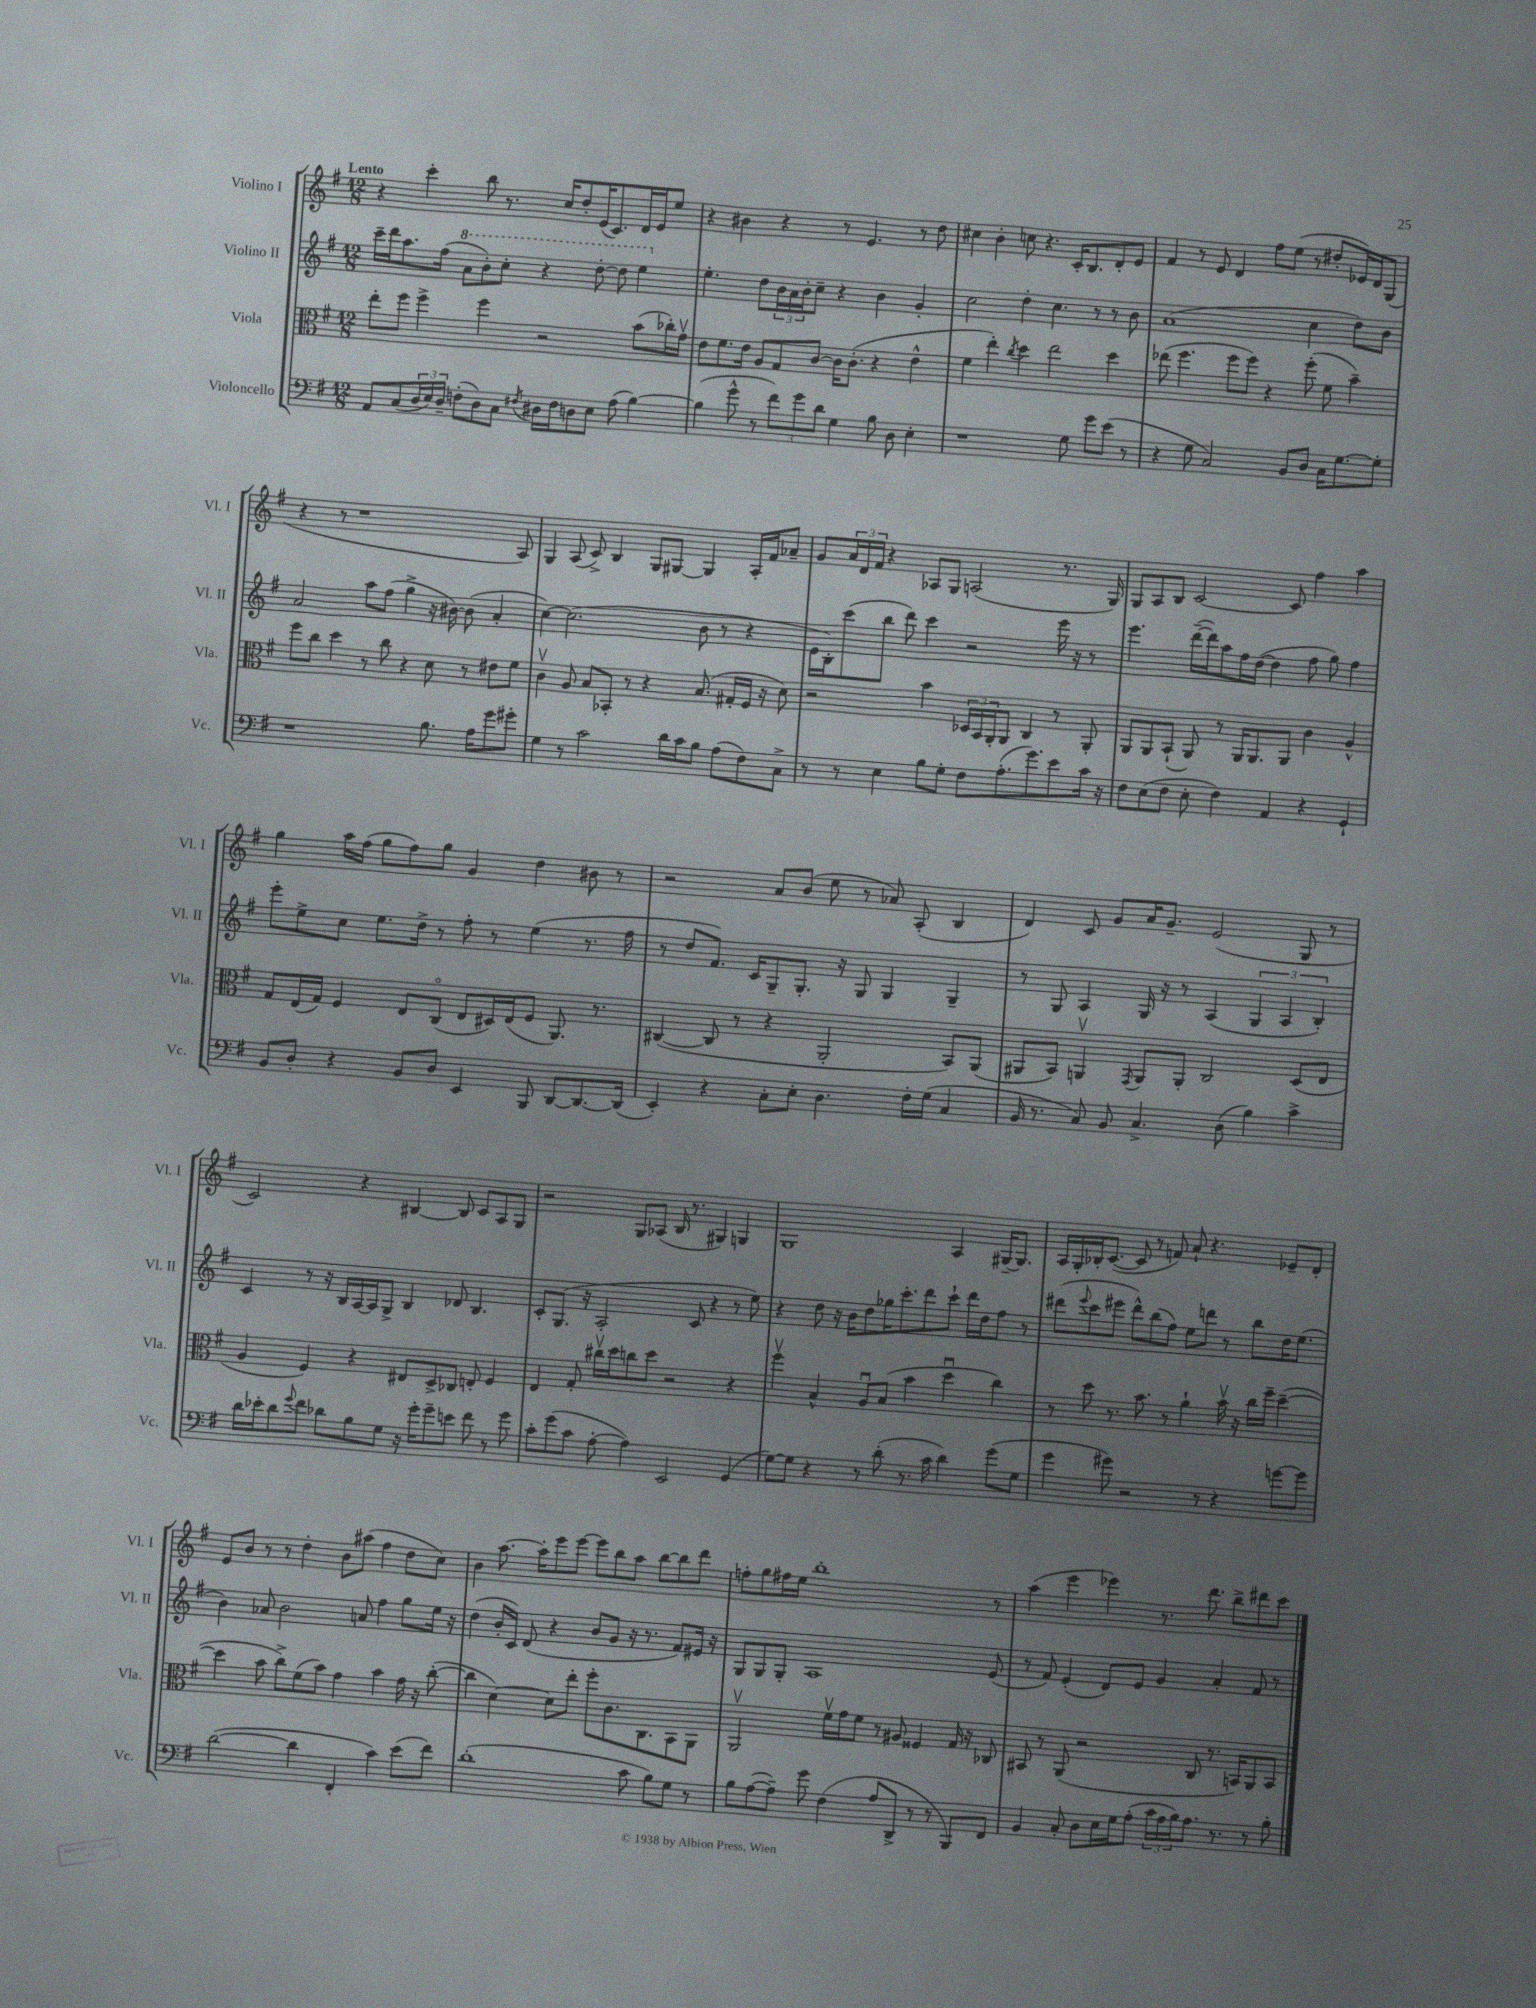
<<
\new StaffGroup <<
\new Staff = "s0" \with { instrumentName = "Violino I" shortInstrumentName = "Vl. I" } {
    \clef treble \key g \major \numericTimeSignature \time 12/8 \tempo "Lento"
    r4 c'''4-. b''8 r8. c''16 d''8-. e'16( c'8.) d'16 e'16 e''8 |
    r4 bis'4 r4 r8 e'4. r8 d''8 |
    cis''4 b'4-. c''8 r4. c'16-. b8. d'8-. e'8 |
    fis'4 r8 e'8 d'4 fis''8 e''8( r8 dis''8-. ees'16) d'16 g8( |
    r4 r8 r1 a8) |
    g4 a8( c'8->) b4 g8 gis8~ gis4 a16-. fis'16 aes'8-- |
    g'8 \tuplet 3/2 { a'16 d'16 fis'16 } r4 aes8 g8 a2( r8. g16) |
    g8 a8 b8 c'2~ c'8 fis''4 a''4 |
    g''4 a''16 fis''16( g''8 fis''8) g''8 g'4 d''4 bis'8 r8 |
    r2 a'8 b'8( e''8 r8 aes'8) a8-.( b4 |
    d'4) c'8 g'8 a'16 g'8.-- e'2( g8 r8 |
    c'2) r4 bis4~ bis8 c'8 a8 g8 |
    r2 g8 aes8( b16 r8. gis4) g4 |
    g1 a4 gis16~-- gis8. |
    a16 g16-. bes16-. c'8.~( c'8 r8 f'8) a'8-! r4. ees'8-- d'8-. |
    e'8 b'8 r8 r8 d''4-. b'8 ais''8( fis''4 d''8 c''8) |
    b'4 a''8.~ a''16-. e'''8 e'''8~ e'''8 b''8 a''8 b''8~ b''8 d'''8 |
    f''8-. g''8 fis''16 e''16 b''1-. r8 |
    a''4( e'''4 ees'''4) r8. d'''8. b''8-> dis'''8 c'''8 \bar "|." |
}
\new Staff = "s1" \with { instrumentName = "Violino II" shortInstrumentName = "Vl. II" } {
    \clef treble \key g \major \numericTimeSignature \time 12/8
    c'''16-- d'''16 a''8. fis''16( \ottava #1 a''8 b''8-.) c'''8-. r4 d'''8~-. d'''8 e'''4 \ottava #0 |
    e''4.-. d''8 \tuplet 3/2 { b'16 a'16 b'16-. } c''8-- r4 b'4 g'4-. |
    c''2 d''4-. c''4. r8 r8 b'8 |
    a'1( c''4 d''8) b'8 |
    a'2 a''8 fis''8( g''4-> r16 bis'16~) bis'8( a'4-. |
    c''4~) c''2.( b'8 r8 r4 |
    e'16 b16-.) c'''8( b''8 d'''8) c'''4 r2 e'''16 r16 r8 |
    e'''4. d'''16~--( d'''16) a''8 fis''16 d''16~( d''4 fis''8 g''8) fis''4 |
    e'''8-. e''8-> c''8 e''8. d''16-> r8 fis''8-. r8 e''4( r8. fis''16 |
    r8 d''8 fis'8.) c'16 g8-- g8.-. r16 g8 g4 g4-- |
    r8 g8 a4 g16 r16 r8 a4( \tuplet 3/2 { g4 a4 b4-.) } |
    c'4 r8 r16 b16 a16~ a16 g8-> b4 des'8 b4. |
    c'8-. g8.( r16 a2-. c'8 r4 r8 e''8) |
    r4 d''8 r16 b'16 d''8 ges''16 c'''8.-. d'''8 c'''8-! d'''16 d''16 fis''8 r8 |
    dis'''8( \appoggiatura { e'''8 } c'''8 eis'''8 dis'''8-^) b''8( fis''8) e''8 d'''8 r8 b''8 d''16 e''8.( |
    b'4) aes'8 b'2 a'8 fis''4 g''8 e''16 r16 |
    d''4( b'16-. c'16) d'8( r4 b'8 g'8 r16 r8. fis'8) eis'16 r16 |
    g8 g8 g8-. a1 e'8( |
    r8 fis'8) e'4-.( d'8) e'8 g'4 a'4-. fis'8 r8 \bar "|." |
}
\new Staff = "s2" \with { instrumentName = "Viola" shortInstrumentName = "Vla." } {
    \clef alto \key g \major \numericTimeSignature \time 12/8
    e''8-. fis''8 fis''4-> fis''4 r2 b'8( ces''16-.) g'16\upbow |
    e'8 fis'8. e'16 a8 g8 c'8~ c'16 c'8.-.( r4 e'4-^ |
    fis'4 e''4-.) \acciaccatura { c''8 } d''4 e''2 d''4 |
    ees''8( fis''4. fis''8 fis''8) r4 fis''8-.( fis'8 b'4--) |
    fis''8 c''8 d''4 r8 c''8 r4 d'8 r8 eis'8 fis'8 |
    c'4\upbow a8 b8 bes,8-. r8 r4 b8.( gis16-. fis16 r16 d'8) |
    r2 b'4 \tuplet 3/2 { des16 b,16 a,16-. } a,8 c4 r8 a,8-. |
    a,8 a,8 b,8-!( a,8) r8 a,16 a,8. a,8 c'4 a4-^ |
    g8 e16( g16) fis4 e8 c8\flageolet( e8 dis16) e16( fis8 a,8.) r8. |
    cis4~( cis8 r8 r4 a,2-. b,8) a,8( |
    ais,8 b,8) a,4\upbow \acciaccatura { g,8 } a,8 a,8-. c2 d8( e8 |
    a4 fis4) r4 eis8 d8-> ces8 e8-. fis4 |
    e4 g8-. cis''16\upbow d''16 c''8 d''8 r2 r4 |
    fis''4\upbow b4-^ a8\downbow b8( b'4 d''4\downbow c''4) |
    r8 d''8 r8. b'8. r8 a'4-! b'16\upbow r16 c''16 fis''16-- d''4~--( |
    d''4 b'8 c''8->) fis'8( b'8) g'4 b'4 g'16 r16 c''8~-.( |
    c''4 d'4~) d'8 e''8-. fis''8-. c'8. c8. b,8 a,8 |
    a,2\upbow fis'16\upbow g'16 fis'8 r8 ais8 fisis4 g16 r16 ces8 |
    bis,8 r8 a,8( r2 c8 r8. b,16) a,8 b,8 \bar "|." |
}
\new Staff = "s3" \with { instrumentName = "Violoncello" shortInstrumentName = "Vc." } {
    \clef bass \key g \major \numericTimeSignature \time 12/8
    a,8 c8( \tuplet 3/2 { d16 e16) d16-- } f8-.( d8) c8 \acciaccatura { fis8 } dis16 fis16 d8 e8 a8( b4~) |
    b4( g'8-^ r8 \tuplet 3/2 { fis'8) g'8 d'8 } g4 b8 d8 e4-. |
    r1 g8 g'8 e'8( r8 |
    r4 g8 c2) b,8 d8 c16 g8.~ g8-. |
    r1 b8. a16 g'8 gis'8-. |
    g4 r8 c'2 d'16 c'16 b8 a8( fis8) c8-> |
    r8 r8 e4 b8 g8-. fis8 a8.-.( g'8.) e'8 c'16 r16 |
    fis8 e8( fis8 e8-. fis4) a,4 r4 g,4-! |
    b,8 d8-. r4 b,8 d8 e,4 b,,8 d,8~ d,8.~ d,16( |
    e,4-.) r4 c8-. e8-. d4. fis16-. g16( c4 |
    b,16 r8. c8) b,8 c4.-> d8( b4) c'4-> |
    d'16 ees'16-. d'8 \appoggiatura { g'8 } fis'8 des'8 b8 g8 r16 g'16-. g'8-- e'8 fis'8 r8 g'8 |
    c'8-. g'8( c'8 a8~-. a4) e,2 g,4( |
    g8~) g8 r4 r8 d'8-.( r8. c'16 d'4) g'8( g8 |
    g'4 gis'8) r2 r8 r4 g'8~ g'8 |
    d'2~( d'4 fis,4-. c'4) e'8( fis'8) |
    d'1-.( c'8 b8) g8 r8 |
    b8 a8~( a8--) g'8 fis4( a8 d,8-> r8 r8 b,,8) fis,8 |
    b,4 c8-. d8 e16 g16 a8-.( \tuplet 3/2 { c'16 a16 b16) } a8. r8. r8 b8-. \bar "|." |
}
>>
>>
\layout { \context { \Score \remove "Bar_number_engraver" } }
